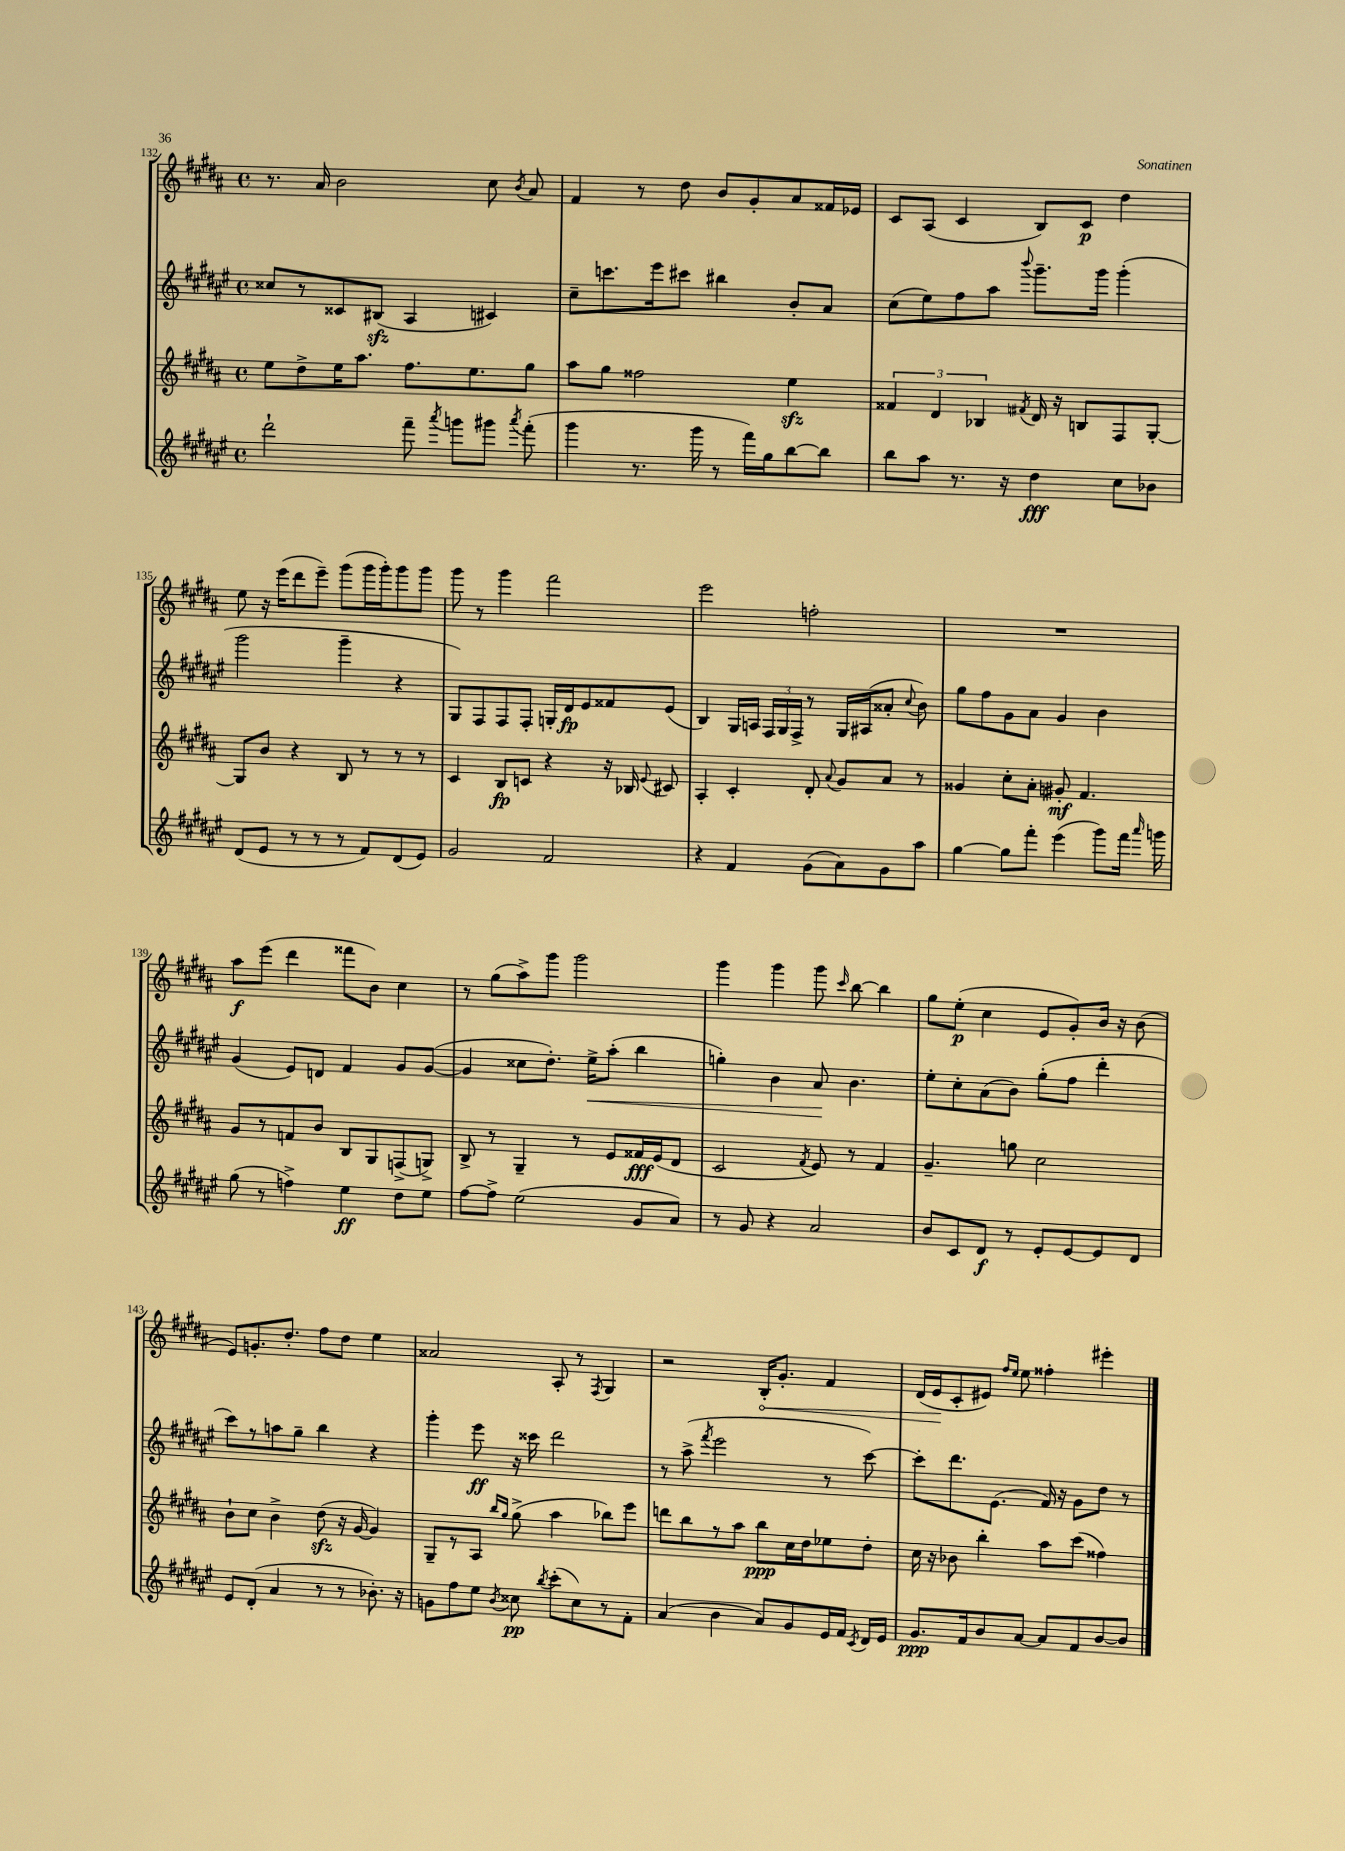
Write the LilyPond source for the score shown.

<<
\new StaffGroup <<
\new Staff = "s0" {
    \clef treble \key b \major \defaultTimeSignature \time 4/4
    \autoBeamOff r8. ais'16 b'2 cis''8 \acciaccatura { b'8 } ais'8 |
    fis'4 r8 dis''8 b'8[ gis'8-. ais'8 fisis'16 ees'16] |
    cis'8[ ais8]( cis'4 b8[) cis'8]\p dis''4 |
    e''8 r16 e'''16[( dis'''8 e'''8]--) gis'''8[( gis'''16 gis'''16-.) gis'''8 gis'''8] |
    gis'''8 r8 gis'''4 fis'''2 |
    e'''2 f''2-. |
    R1 |
    ais''8[\f e'''8]( dis'''4 fisis'''8[ b'8]) cis''4 |
    r8 gis''8[( ais''8->) gis'''8] gis'''2 |
    gis'''4 gis'''4 gis'''8 \grace { cis'''16 } b''8~ b''4 |
    gis''8[ e''8]-.\p( cis''4 e'8[ gis'8-.) b'16] r16 b'8( |
    e'8[) g'8.-. dis''8.]-. fis''8[ dis''8] e''4 |
    aisis'2 ais8-. r8 \acciaccatura { fis8 } gis4 |
    r2 \once \override Hairpin.circled-tip = ##t b16[-.\< gis'8.]-. fis'4 |
    dis'16[( e'16\! cis'8-. eis'8]) \grace { fis''16[ e''16] } e''8 fisis''4-. eis'''4-. \bar "|." |
}
\new Staff = "s1" {
    \clef treble \key fis \major \defaultTimeSignature \time 4/4
    \autoBeamOff cisis''8[ r8 cisis'8 bis8]\sfz( ais4 cis'4) |
    cis''8[-- c'''8. eis'''16 cis'''8] bis''4 b'8[-. ais'8] |
    cis''8[( eis''8) fis''8 ais''8] \appoggiatura { b'''8 } gis'''8.[-- gis'''16] gis'''4-.( |
    gis'''2 gis'''4-- r4 |
    gis8[) fis8 fis8 fis8]-. g16[-. dis'16\fp eis'8 fisis'8 eis'8]( |
    b4) gis16[ a16] \tuplet 3/2 { fis16[ gis16 fis16]-> } r8 gis16[ ais16( aisis'8]-. \appoggiatura { cis''8 } b'8) |
    gis''8[ fis''8 gis'8 ais'8] gis'4 b'4 |
    gis'4( eis'8[) d'8] fis'4 gis'8[ gis'8]~( |
    gis'4 cisis''8[ dis''8.]-.) eis''16[->\< ais''8]-.( b''4 |
    g''4-.) b'4 ais'8\! b'4. |
    eis''8[-. cis''8-. ais'8( b'8]) gis''8[-.( fis''8] dis'''4-. |
    cis'''8[) r8 a''8 gis''8]-- b''4 r4 |
    gis'''4-. eis'''8\ff r16 cisis'''16 dis'''2 |
    r8 ais''8->( \acciaccatura { fis'''8 } eis'''2 r8 cis'''8~) |
    cis'''8[-. dis'''8. eis'8.]( fis'16) r16 gis'8[ dis''8] r8 \bar "|." |
}
\new Staff = "s2" {
    \clef treble \key b \major \defaultTimeSignature \time 4/4
    \autoBeamOff e''8[ dis''8-> e''16 ais''8.] fis''8.[ e''8. gis''8] |
    ais''8[ gis''8] fisis''2 e''4\sfz |
    \tuplet 3/2 { fisis'4 dis'4 bes4 } \acciaccatura { fis'8 } dis'16 r16 b8[ fis8 gis8]~-. |
    gis8[ b'8] r4 b8 r8 r8 r8 |
    cis'4 b8[\fp c'8] r4 r16 bes16 \appoggiatura { e'8 } cis'8 |
    ais4-. cis'4-. dis'8-. \appoggiatura { ais'8 } gis'8[ ais'8] r8 |
    gisis'4 cis''8[-. ais'8]-. gis'8-.\mf fis'4. |
    gis'8[ r8 f'8 b'8] b8[ gis8 f8->( g8]->) |
    b8-> r8 gis4-- r8 e'8[ fisis'16\fff e'16( dis'8] |
    cis'2 \acciaccatura { fis'8 } e'8) r8 fis'4 |
    gis'4.-- g''8 cis''2 |
    b'8[-! cis''8] b'4-> dis''8\sfz( r16 gis'16~ gis'4) |
    gis8[-- r8 ais8] \grace { b''16[ gis''16] } gis''8->( ais''4 bes''8[) e'''8] |
    d'''8[ b''8 r8 ais''8] b''8[\ppp cis''16 dis''16 ees''8 dis''8]-. |
    cis''16 r16 bes'8 b''4-. ais''8[ cis'''8]( fisis''4) \bar "|." |
}
\new Staff = "s3" {
    \clef treble \key fis \major \defaultTimeSignature \time 4/4
    \autoBeamOff dis'''2-! fis'''8-- \acciaccatura { ais'''8 } g'''8[ gis'''8] \acciaccatura { ais'''8 } fis'''8-.( |
    gis'''4 r8. gis'''16 r8 fis'''16[) gis''16 b''8~ b''8] |
    b''8[ ais''8] r8. r16 dis''4\fff cis''8[ bes'8] |
    dis'8[( eis'8] r8 r8 r8 fis'8[) dis'8( eis'8]) |
    gis'2 fis'2 |
    r4 fis'4 gis'8[( ais'8) gis'8 ais''8] |
    gis''4~ gis''8[ fis'''8]-. eis'''4( gis'''8[) fis'''16] \grace { ais'''16 } g'''16 |
    gis''8( r8 f''4->) eis''4\ff dis''8[ eis''8] |
    fis''8[~ fis''8]-> eis''2( gis'8[ ais'8]) |
    r8 gis'8 r4 ais'2 |
    b'8[ cis'8 dis'8]\f r8 eis'8[-. eis'8~ eis'8 dis'8] |
    eis'8[ dis'8]-.( ais'4 r8 r8 bes'8.-.) r16 |
    g'8[ fis''8 eis''8] \acciaccatura { b'8 } cisis''8\pp \acciaccatura { b''8 } cis'''8[-.( cisis''8) r8 fis'8]-. |
    ais'4( b'4 ais'8[) gis'8 eis'16 fis'16] \acciaccatura { cis'8 } dis'16[ eis'16] |
    gis'8.[\ppp fis'16 b'8 ais'8]~ ais'8[ fis'8 b'8~ b'8] \bar "|." |
}
>>
>>
\layout { \context { \Score currentBarNumber = #132 } }
